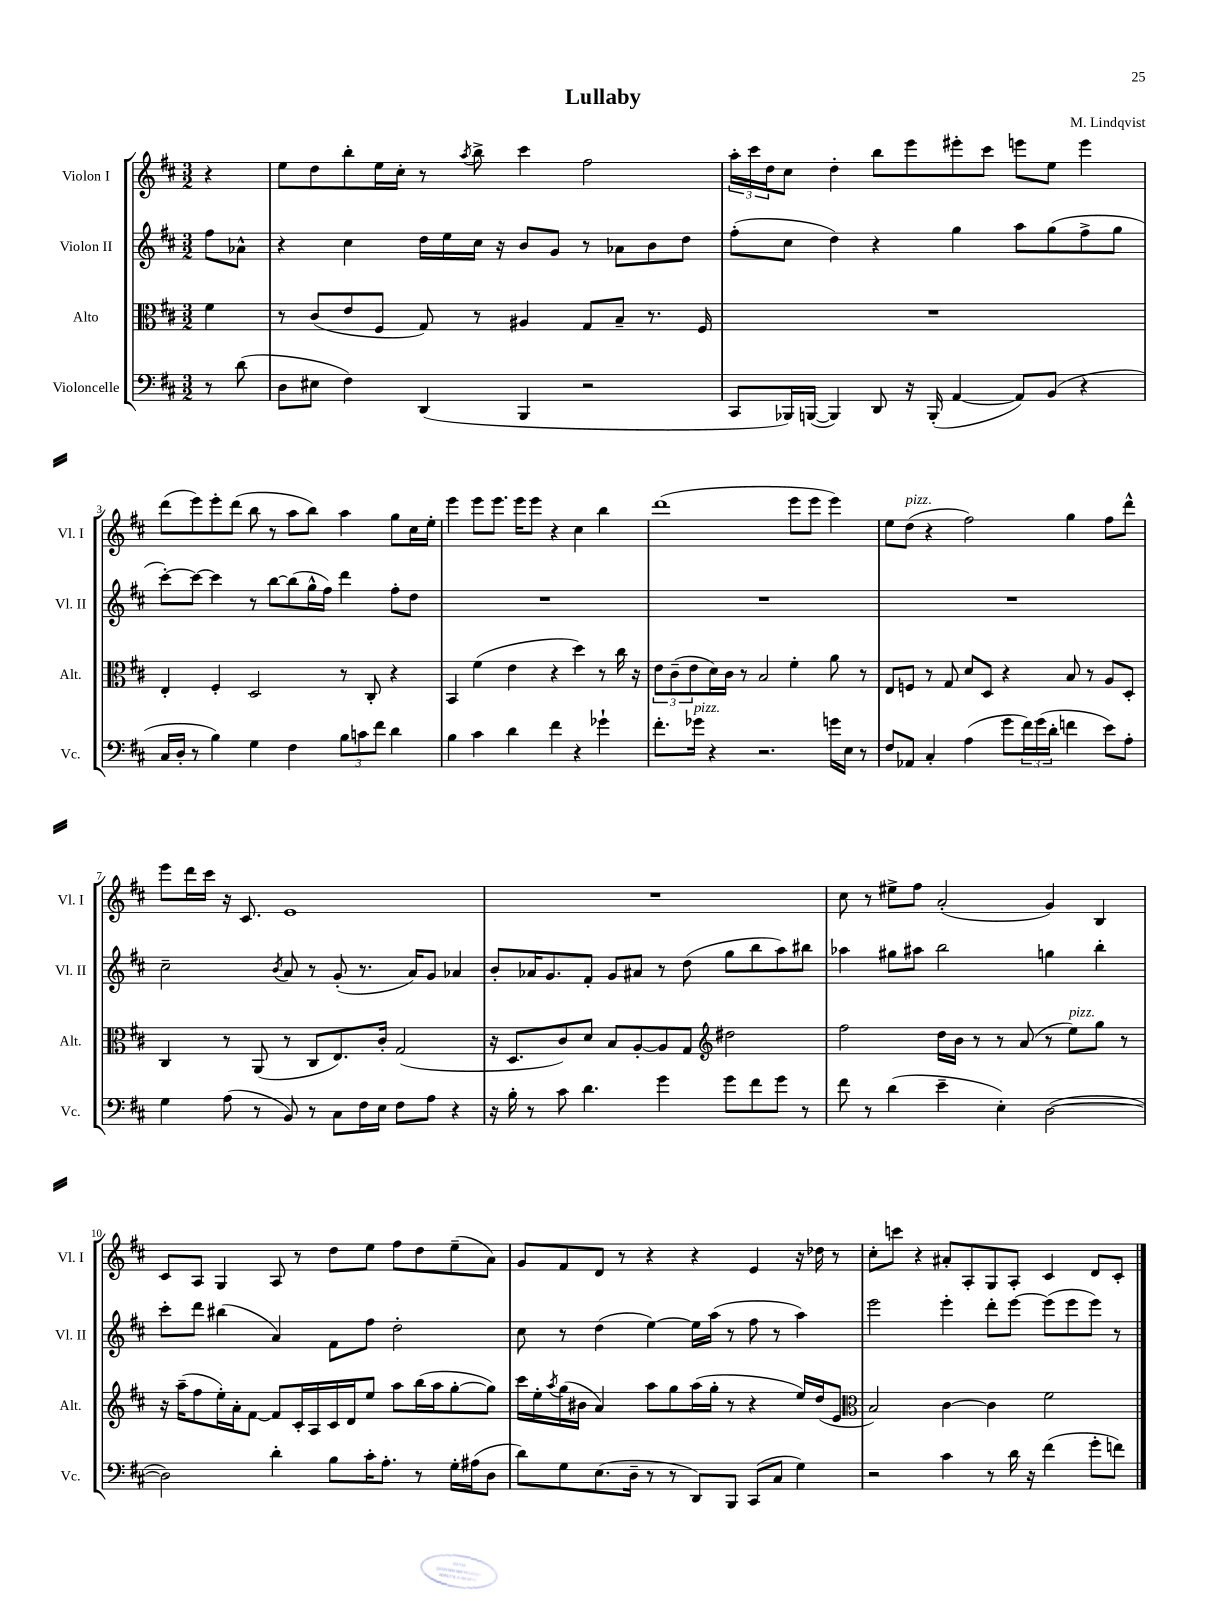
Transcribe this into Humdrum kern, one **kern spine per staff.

**kern	**kern	**kern	**kern
*staff4	*staff3	*staff2	*staff1
*clefF4	*clefC3	*clefG2	*clefG2
*k[f#c#]	*k[f#c#]	*k[f#c#]	*k[f#c#]
*M3/2	*M3/2	*M3/2	*M3/2
8r	4f#	8ff#	4r
(8d	.	8a-^^	.
=	=	=	=
8D	8r	4r	8ee
8E#	(8c#	.	8dd
4F#)	8e	4cc#	8bb'
.	8F#	.	16ee
.	.	.	16cc#'
(4DD	8G)	16dd	8r
.	.	16ee	.
.	.	.	8qaa
.	8r	16cc#	8bb^
.	.	16r	.
4BBB	4A#	8b	4ccc#
.	.	8g	.
2r	8G	8r	2ff#
.	8B~	8a-	.
.	8.r	8b	.
.	.	8dd	.
.	16F#	.	.
=	=	=	=
8CC#	1.r	(8ff#'	24aa'
.	.	.	24ccc#
.	.	.	24dd
16BBB-)	.	8cc#	8cc#
([16BBB	.	.	.
4BBB])	.	4dd)	4dd'
8DD	.	4r	8bb
16r	.	.	8eee
(16BBB'	.	.	.
[4AA	.	4gg	8eee#'
.	.	.	8ccc#
8AA])	.	8aa	8eee
(8BB	.	(8gg	8ee
4r	.	8ff#^	4eee
.	.	8gg	.
=	=	=	=
16C#	4E'	[8ccc#')	(8ddd
16D'	.	.	.
8r	.	8ccc#_	8eee)
4B)	4F#'	4ccc#]	8eee'
.	.	.	(8ddd
4G	2D	8r	8bb
.	.	[8bb	8r
4F#	.	(8bb]	8aa
.	.	16gg^^	8bb)
.	.	16ff#)	.
12B	8r	4ddd	4aa
12c	.	.	.
.	8C#'	.	.
12f#	.	.	.
4d	4r	8ff#'	8gg
.	.	8dd	16cc#
.	.	.	16ee'
=	=	=	=
4B	4BB	1.r	4eee
4c#	(4f#	.	8eee
.	.	.	8.eee
4d	4e	.	.
.	.	.	16eee
.	.	.	8eee
4f#	4r	.	4r
4r	4dd)	.	4cc#
4g-`	8r	.	4bb
.	16cc#	.	.
.	16r	.	.
=	=	=	=
8.f#'	12e	1.r	(1ddd
.	(12c#~	.	.
.	12e	.	.
16g-	.	.	.
4r	16d)	.	.
.	16c#	.	.
.	8r	.	.
2.r	2B	.	.
.	4f#'	.	8eee
.	.	.	8eee
16g	8a	.	4eee)
16E	.	.	.
8r	8r	.	.
=	=	=	=
8F#	8E	1.r	8ee
8AA-	8F	.	(8dd
4C#'	8r	.	4r
.	8G	.	.
(4A	8d	.	2ff#)
.	8D	.	.
8g	4r	.	.
24f#)	.	.	.
(24g	.	.	.
24d'	.	.	.
4f	8B	.	4gg
.	8r	.	.
8e)	8A	.	8ff#
8A'	8D'	.	8ddd^^
=	=	=	=
4G	4C#	2cc#~	8eee
.	.	.	16ddd
.	.	.	16ccc#
(8A	8r	.	16r
.	.	.	8.c#
8r	(8AA	.	.
.	.	8qb	.
8BB)	8r	8a	1e
8r	8C#	8r	.
8C#	8.E)	(8g'	.
16F#	.	8.r	.
16E	16c#'	.	.
8F#	(2G	.	.
.	.	16a)	.
8A	.	8g	.
4r	.	4a-	.
=	=	=	=
16r	16r	8b'	1.r
16B'	8.D	.	.
8r	.	16a-	.
.	.	8.g	.
8c#	8c#)	.	.
4.d	8d	8f#'	.
.	8B	8g	.
.	[8A'	8a#	.
4g	8A]	8r	.
.	8G	(8dd	.
*	*clefG2	*	*
8g	2dd#	8gg	.
8f#	.	8bb	.
8g	.	8aa)	.
8r	.	8bb#	.
=	=	=	=
8f#	2ff#	4aa-	8cc#
8r	.	.	8r
(4d	.	8gg#	8ee#^
.	.	8aa#	8ff#
4e~	16dd	2bb	(2a'
.	16b	.	.
.	8r	.	.
4E')	8r	.	.
.	(8a	.	.
([2D	8r	4gg	4g)
.	8ee)	.	.
.	8gg	4bb'	4B
.	8r	.	.
=	=	=	=
2D])	16r	8ccc#'	8c#
.	(16aa~	.	.
.	8ff#	8ddd	8A
.	16ee')	(4bb#	4G
.	16a'	.	.
.	[8f#	.	.
4d'	8f#]	4a)	8A
.	16c#'	.	8r
.	16A	.	.
8B	16c#	8f#	8dd
.	16d	.	.
16c#'	8ee	8ff#	8ee
8.A'	.	.	.
.	8aa	2dd'	8ff#
8r	(16bb	.	8dd
.	16aa	.	.
16G'	[8gg'	.	(8ee~
(16A#	.	.	.
8D	8gg])	.	8a)
=	=	=	=
8d)	16ccc#	8cc#	8g
.	16ee'	.	.
.	8qaa	.	.
8G	(16gg	8r	8f#
.	16b#	.	.
(8.E	4a)	(4dd	8d
.	.	.	8r
16D~	.	.	.
8r	8aa	[4ee)	4r
8r	8gg	.	.
8DD)	(16aa	16ee]	4r
.	16gg'	(16aa	.
8BBB	8r	8r	.
(8CC#	4r	8ff#	4e
8C#	.	8r	.
4G)	16ee)	4aa)	16r
.	(16dd	.	16dd-
.	8e	.	8r
=	=	=	=
*	*clefC3	*	*
2r	2B)	2eee	8cc#'
.	.	.	8ccc
.	.	.	4r
4c#	[4c#	4eee'	8a#'
.	.	.	8A'
8r	4c#]	8ddd'	8G
16d	.	[8eee	8A'
16r	.	.	.
(4f#	2f#	(8eee]	4c#
.	.	8eee	.
8g'	.	8eee)	8d
8f)	.	8r	8c#'
==	==	==	==
*-	*-	*-	*-
